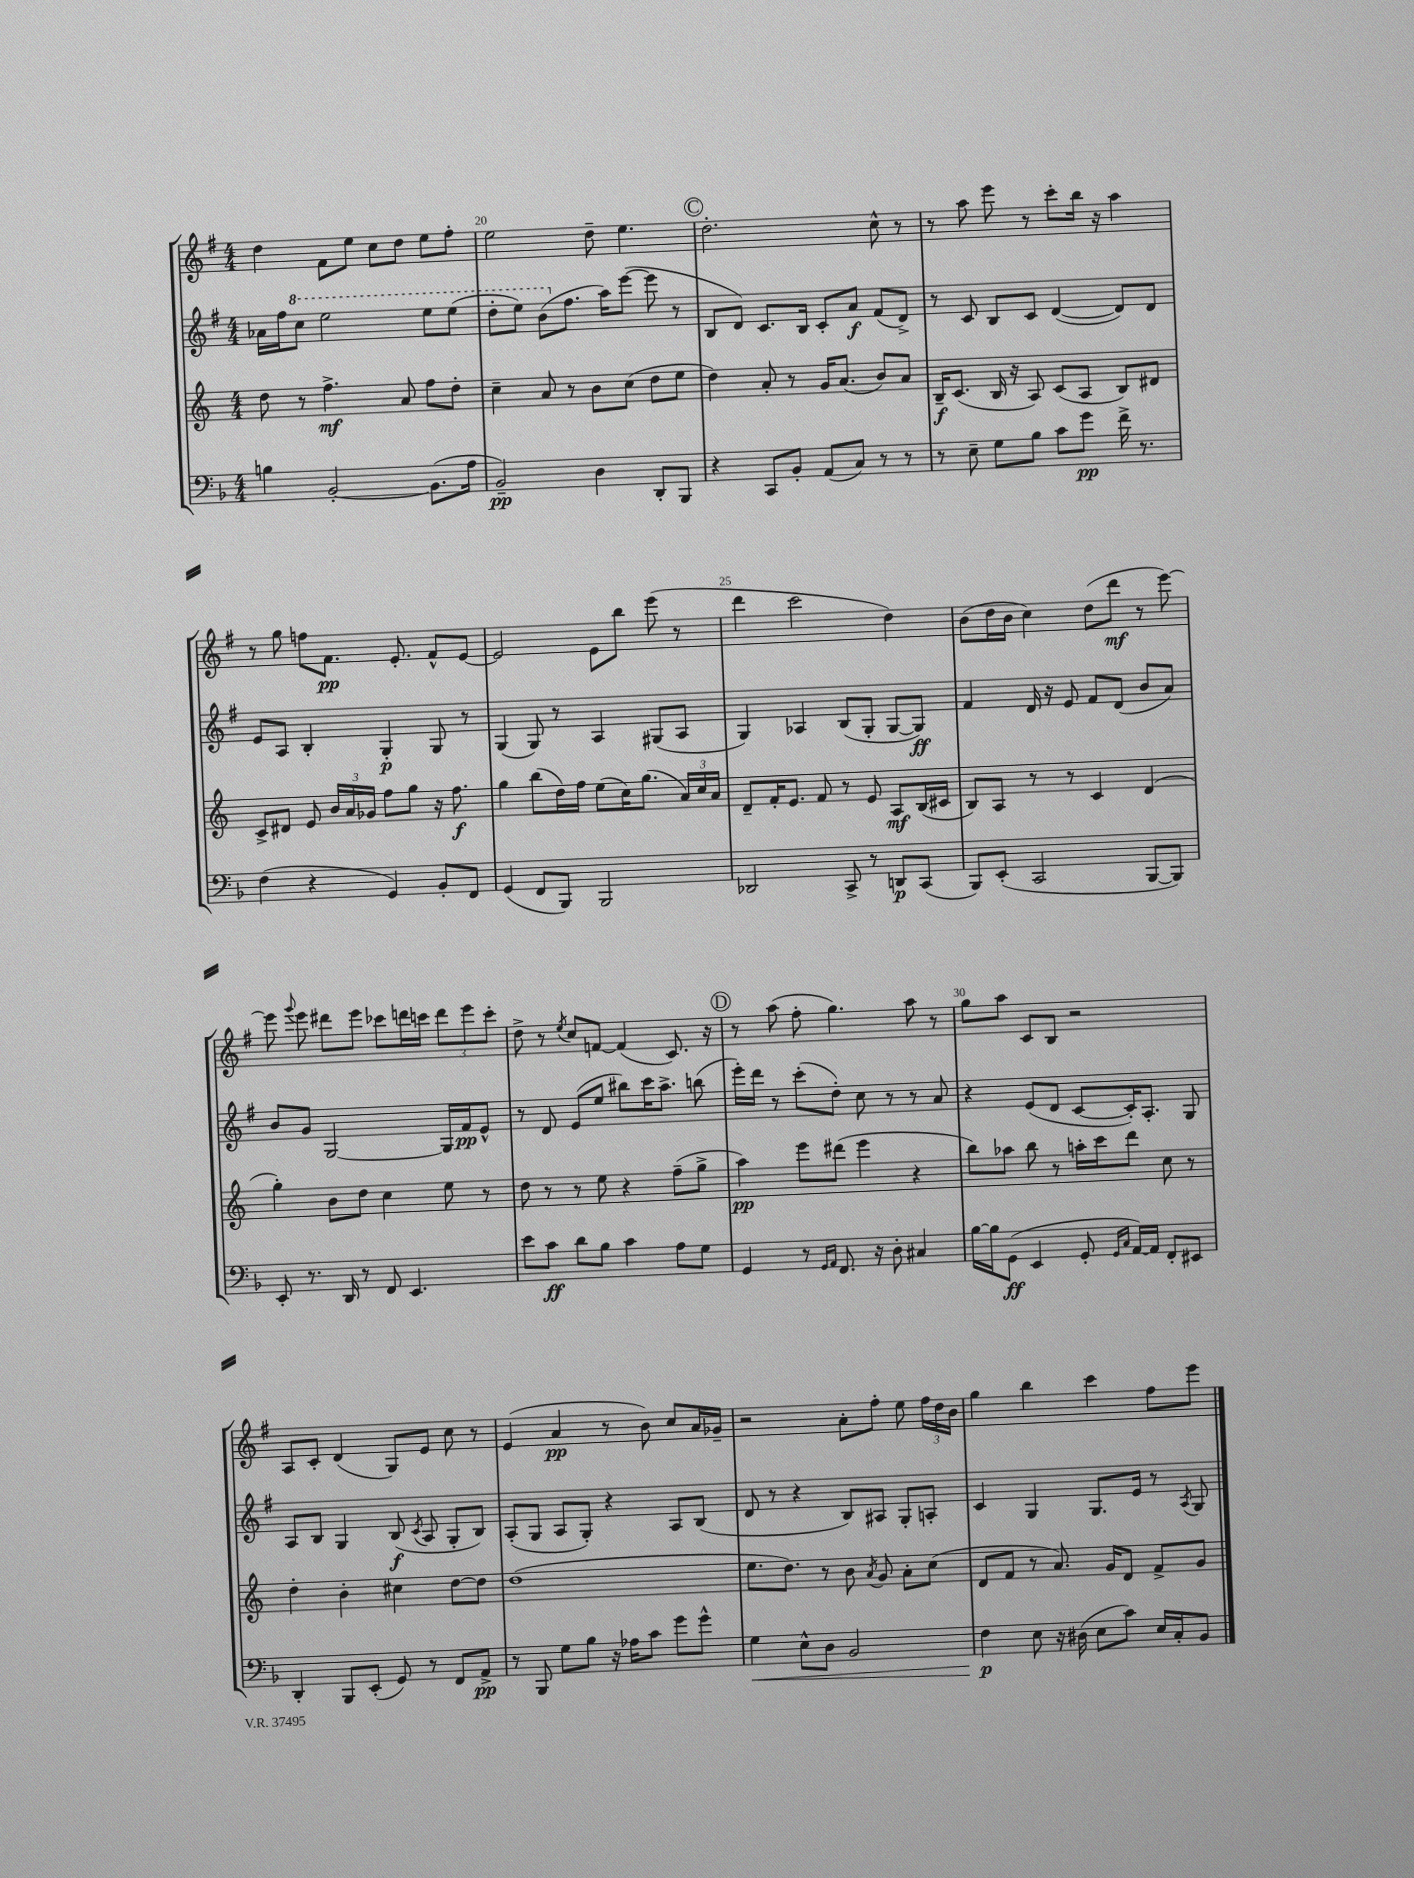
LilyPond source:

<<
\new StaffGroup <<
\new Staff = "s0" {
    \clef treble \key g \major \numericTimeSignature \time 4/4
    \autoBeamOff d''4 fis'8[ e''8] c''8[ d''8] e''8[ fis''8]-. |
    e''2 d''8-- e''4. |
    \mark \markup { \circle "C" } d''2.-. c''8-^ r8 |
    r8 a''8 e'''8 r8 c'''8[-. b''16] r16 a''4 |
    r8 g''8 f''8[ fis'8.]\pp e'8.-. fis'8[-^ e'8]~ |
    e'2 e'8[ b''8] e'''8( r8 |
    d'''4 c'''2 d''4) |
    b'8[( d''16 b'16] c''4) d''8[( d'''8]\mf r8 e'''8~) |
    e'''8 \appoggiatura { g'''8 } e'''8 dis'''8[ e'''8] ces'''8[ d'''16 c'''16] \tuplet 3/2 { d'''8[ e'''8 c'''8]-. } |
    d''8-> r8 \acciaccatura { e''8 } c''8[ f'8]~ f'4( c'8.) r16 |
    \mark \markup { \circle "D" } r8 a''8( fis''8-. g''4.) a''8 r8 |
    g''8[ a''8] c'8[ b8] r2 |
    a8[ c'8]-. d'4( g8[) e'8] c''8 r8 |
    e'4( a'4\pp r8 b'8) c''8[ a'16 ges'16]-- |
    r2 a'8[-. fis''8]-. e''8 \tuplet 3/2 { fis''16[ d''16 b'16] } |
    g''4 b''4 c'''4 fis''8[ e'''8] \bar "|." |
}
\new Staff = "s1" {
    \clef treble \key g \major \numericTimeSignature \time 4/4
    \autoBeamOff aes'16[ fis''16 \ottava #1 c'''8] e'''2 e'''8[ e'''8]( |
    d'''8[-. e'''8]) b''8[( \ottava #0 fis''8.] a''16[) e'''8]~( e'''8 r8 |
    \mark \markup { \circle "C" } b8[ d'8]) c'8.[ b16] c'8[-. a'8]\f fis'8[( d'8]->) |
    r8 c'8 b8[ c'8] d'4~( d'8[) d'8] |
    e'8[ a8] b4-. g4-.\p g8 r8 |
    g4( g8) r8 a4 gis8[( a8] |
    g4) aes4 b8[( g8]-. g8[~ g8]\ff) |
    fis'4 d'16 r16 e'8 fis'8[ d'8]( b'8[ a'8]) |
    b'8[ g'8] g2~ g16[ fis'16\pp e'8]-^ |
    r8 d'8 e'8[( e''8] bis''8[) c'''16 a''8.]-> b''8( |
    \mark \markup { \circle "D" } e'''16[-.) d'''16] r8 c'''8[-.( d''8]-.) c''8 r8 r8 a'8 |
    r4 e'8[( d'8] c'8[~ c'16-.) a8.]-. g8 |
    a8[ b8] g4 b8\f( \acciaccatura { c'8 } a8 g8[-. b8]) |
    a8[-.( g8] a8[ g8]-.) r4 a8[ b8]( |
    d'8 r8 r4 b8[) ais8] g8[-. a8]-. |
    c'4 g4 g8.[ e'16] r8 \acciaccatura { a8 } g8 \bar "|." |
}
\new Staff = "s2" {
    \clef treble \key c \major \numericTimeSignature \time 4/4
    \autoBeamOff d''8 r8 f''4.->\mf a'8 f''8[ d''8]-. |
    c''4-- a'8 r8 b'8[ c''8]( d''8[ e''8] |
    \mark \markup { \circle "C" } d''4) a'8-. r8 g'16[ a'8.]( b'8[) a'8] |
    b16[--\f c'8.]( b16 r16 a8) c'8[( a8] b8[) dis'8] |
    c'8[-> dis'8] e'8 \tuplet 3/2 { b'16[ a'16 ges'16] } f''8[ g''8] r16 f''8.\f |
    g''4 b''8[( d''16) f''16] e''8[( c''16) g''8.]( \tuplet 3/2 { a'16[) c''16 a'16] } |
    d'8[-- f'16-. e'8.] f'8 r8 e'8 a8[\mf b16( cis'16] |
    b8[) a8] r8 r8 c'4 d'4( |
    g''4-.) b'8[ d''8] c''4 e''8 r8 |
    d''8 r8 r8 e''8 r4 f''8[--( g''8]-> |
    \mark \markup { \circle "D" } a''4\pp) e'''8[ dis'''8]( e'''4 r4 |
    b''8[) aes''8] b''8 r8 a''16[-. c'''16 d'''8] c''8 r8 |
    d''4-. b'4-. cis''4 d''8[~ d''8] |
    d''1( |
    e''8.[ d''8.]) r8 b'8 \acciaccatura { a'8 } g'8 a'8[-. c''8]( |
    d'8[ f'8] r8 a'8.) g'16[ d'8] f'8[-> g'8] \bar "|." |
}
\new Staff = "s3" {
    \clef bass \key f \major \numericTimeSignature \time 4/4
    \autoBeamOff b4 bes,2~-. bes,8.[( a16] |
    bes,2--\pp) d4 d,8[-. bes,,8] |
    \mark \markup { \circle "C" } r4 c,8[ bes,8]-. a,8[( c8]) r8 r8 |
    r8 e8-- g8[ bes8] c'8[ g'8]\pp f'16-> r8. |
    f4( r4 g,4) bes,8[-. f,8] |
    g,4( f,8[ bes,,8]) bes,,2 |
    des,2 c,8-> r8 d,8[\p c,8]( |
    bes,,8[) e,8]-.( c,2 bes,,8[~ bes,,8]) |
    e,8-. r8. d,16 r8 f,8 e,4. |
    e'8[ c'8]\ff d'8[ bes8] c'4 a8[ g8] |
    \mark \markup { \circle "D" } g,4 r8 \grace { g,16[ a,16] } f,8. r16 d8-. cis4 |
    bes16[~ bes16 g,8]\ff( e,4 g,8-. \grace { g,16[ c16] } a,16[~) a,16] f,8[-. eis,8] |
    d,4-. bes,,8[ e,8]-.( g,8) r8 f,8[ a,8]->\pp |
    r8 bes,,8 g8[ bes8] r16 aes16[ c'8] g'8[ g'8]-^ |
    g4\< e8[-^ d8] bes,2 |
    f4\p\! e8 r16 dis16( e8[ c'8]) e16[ c16-. bes,8] \bar "|." |
}
>>
>>
\layout { \context { \Score currentBarNumber = #19 \override BarNumber.break-visibility = ##(#f #t #t) barNumberVisibility = #(every-nth-bar-number-visible 5) } }
